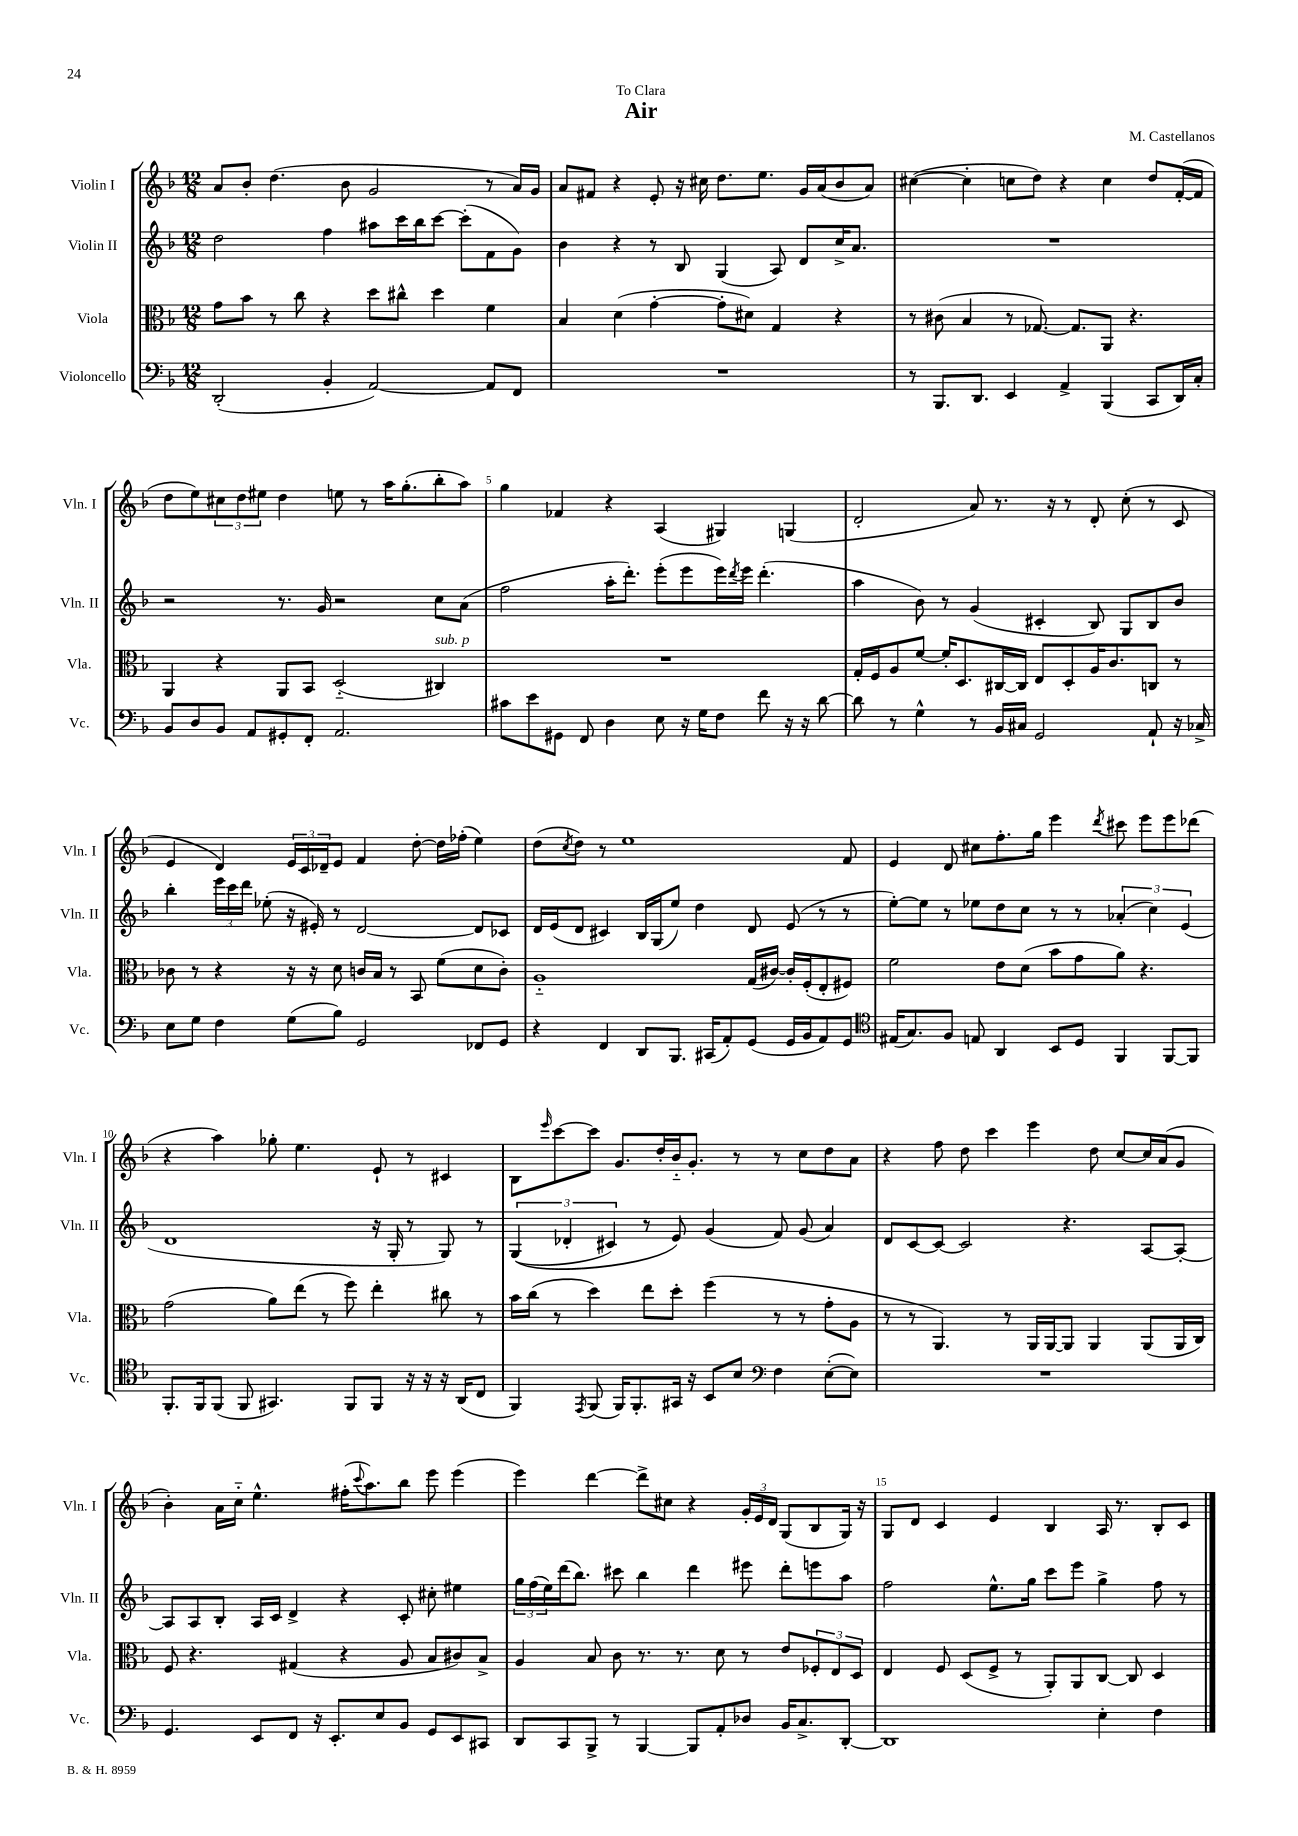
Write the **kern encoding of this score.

**kern	**kern	**kern	**kern
*staff4	*staff3	*staff2	*staff1
*clefF4	*clefC3	*clefG2	*clefG2
*k[b-]	*k[b-]	*k[b-]	*k[b-]
*M12/8	*M12/8	*M12/8	*M12/8
(2DD'/	8g\L	2dd\	8a/L
.	8b-\J	.	8b-'/J
.	8r	.	(4.dd\
.	8cc\	.	.
4BB-'/	4r	4ff\	.
.	.	.	8b-\
[2AA/)	8dd\L	8aa#\L	2g/
.	8cc#^^\J	16ccc\L	.
.	.	16bb-\J	.
.	4dd\	[8ccc\J	.
.	.	(8ccc'\]L	.
8AA/]L	4f\	8f\	8r
8FF/J	.	8g\J)	16a/LL)
.	.	.	16g/JJ
=	=	=	=
1.r	4B-/	4b-\	8a/L
.	.	.	8f#/J
.	(4d\	4r	4r
.	[4g'\	8r	8e'/
.	.	8B-/	16r
.	.	.	16cc#\
.	8g'\]L	(4G/	8.dd\L
.	8d#\J)	.	.
.	.	.	8.ee\J
.	4G/	8A/)	.
.	.	8d/L	16g/LL
.	.	.	(16a/J
.	4r	16cc^/K	8b-/
.	.	8.a/J	.
.	.	.	8a/J)
=	=	=	=
8r	8r	1.r	([4cc#\
8.BBB-/L	(8c#\	.	.
.	4B-/	.	4cc#'\]
8.DD/J	.	.	.
4EE/	8r	.	8cc\L
.	[8.G-/)	.	8dd\J)
4AA^/	.	.	4r
.	8.G-/]L	.	.
(4BBB-/	8AA/J	.	4cc\
.	4.r	.	.
8CC/L	.	.	8dd/L
16DD/L)	.	.	([16f'/L
16C'/JJ	.	.	16f/]JJ
=	=	=	=
8BB-/L	4AA/	2r	8dd\L
8D/	.	.	8ee\)
8BB-/J	4r	.	12cc#\
.	.	.	12dd\
8AA/L	.	.	.
.	.	.	12ee#\J
8GG#'/	8AA/L	8.r	4dd\
8FF'/J	8BB-/J	.	.
.	.	16g/	.
2.AA/	(2D'~/	2r	8ee\
.	.	.	8r
.	.	.	16aa\LK
.	.	.	(8.gg'\
.	4C#/)	8cc\L	8bb-'\
.	.	(8a\J	8aa\J)
=	=	=	=
8c#\L	1.r	2ff\	4gg\
8e\	.	.	.
8GG#\J	.	.	4f-/
8FF/	.	.	.
4D\	.	16aa'\LK	4r
.	.	8.ddd'\J)	.
8E\	.	(8eee'\L	(4A/
16r	.	8eee\	.
16G\LK	.	.	.
8F\J	.	16eee\L)	4G#/)
.	.	8qddd/	.
.	.	16eee\JJ	.
8f\	.	(4.ddd'\	.
16r	.	.	(4G/
16r	.	.	.
[8d\	.	.	.
=	=	=	=
8d\]	16G'/LL	4aa\	2d'/
.	16F/J	.	.
8r	8A/	.	.
4G^^\	[8f/J	8b-\)	.
.	16f'/]LK	8r	.
.	8.D/	.	.
8r	.	(4g/	8a/)
16BB-/LL	[16C#/L	.	8.r
16C#/JJ	16C#/]JJ	.	.
2GG/	8E/L	4c#'/	.
.	.	.	16r
.	8D'/	.	8r
.	16A/K	8B-/)	8d'/
.	8.c/	.	.
.	.	8G/L	(8cc'\
8AA`/	8C/J	8B-/	8r
16r	8r	8b-/J	8c/
16C-^/	.	.	.
=	=	=	=
8E\L	8c-\	4bb-'\	4e/
8G\J	8r	.	.
4F\	4r	24eee\LL	4d/)
.	.	24ccc\	.
.	.	24ddd\JJ	.
.	.	(8ee-'\	.
(8G\L	16r	16r	24e/LL
.	.	.	24c/
.	16r	16e#'/)	.
.	.	.	24d-~/J
8B-\J)	8d\	8r	8e/J
2GG/	16c/LL	[2d/	4f/
.	16B-/JJ	.	.
.	8r	.	.
.	8BB-/	.	[8dd'\
.	(8f\L	.	16dd\]LL
.	.	.	(16ff-'\JJ
8FF-/L	8d\	8d/]L	4ee\)
8GG/J	8c'\J)	8c-/J	.
=	=	=	=
4r	1A'~	16d/LL	(8dd\L
.	.	(16e/J	.
.	.	.	8qcc/
.	.	8d/J	8dd\J)
4FF/	.	4c#/)	8r
.	.	.	1ee
8DD/L	.	16B-/LL	.
.	.	(16G/J	.
8.BBB-/J	.	8ee/J)	.
.	.	4dd\	.
(16CC#/LK	.	.	.
8AA'/)	.	.	.
(8GG/J	(16G/LL	8d/	.
.	[16c#/JJ)	.	.
16GG/LL	16c#'/]LL	(8e/	.
16BB-/J	(16F'/J	.	.
8AA/)	8E'/	8r	.
8GG/J	8F#/J)	8r	8f/
=	=	=	=
*clefC4	*	*	*
(16E#/LK	2f\	[8ee'\L)	4e/
8.G/)	.	.	.
.	.	8ee\]J	.
8F/J	.	8r	8d/
8E/	.	8ee-\L	8cc#\L
4AA/	8e\L	8dd\	8.ff'\
.	(8d\J	8cc\J	.
.	.	.	16gg\Jk
8BB-/L	8b-\L	8r	4eee\
8D/J	8g\	8r	.
.	.	.	8qddd/
4FF/	8a\J)	(6a-'/	8ccc#\
.	4.r	.	8eee\L
.	.	6cc\)	.
[8FF/L	.	.	8eee\
.	.	(6e/	.
8FF/]J	.	.	(8ddd-\J
=	=	=	=
8.FF'/L	(2g\	1d	4r
16FF/k	.	.	.
(8FF/J	.	.	4aa\)
8FF/	.	.	.
4.GG#/)	8a\L)	.	8gg-'\
.	(8ee\J	.	4.ee\
.	8r	.	.
8FF/L	8ff\)	.	.
8FF/J	4ee'\	16r	8e`/
.	.	16G'/	.
16r	.	8r	8r
16r	.	.	.
16r	8cc#\	8G/)	4c#/
(16AA/LK	.	.	.
8C/J	8r	8r	.
=	=	=	=
4FF/)	16b-\LL	&((6G/	8B-\L
.	(16cc\JJ	.	.
.	.	.	16qqeee/
.	8r	.	[8ccc\
.	.	6d-'/	.
8qEE/	.	.	.
(8FF/	4dd\)	.	8ccc\]J
.	.	6c#/)	.
16FF/LK)	.	.	8.g/L
8.FF'/	.	.	.
.	8ee\L	8r	.
.	.	.	16dd'/L
16GG#/Jk	8dd'\J	8e/&)	16b-'~/J
16r	.	.	8.g'/J
8BB-/L	(4ff\	(4g/	.
8B-/J	.	.	8r
*clefF4	*	*	*
4F\	8r	8f/)	8r
.	8r	(8g/	8cc\L
([8E'\L	8g'\L	4a/)	8dd\
8E\]J)	8A\J	.	8a\J
=	=	=	=
1.r	8r	8d/L	4r
.	8r	[8c/	.
.	4.AA/)	8c/_J	8ff\
.	.	2c/]	8dd\
.	.	.	4ccc\
.	8r	.	.
.	16AA/LL	.	4eee\
.	[16AA/J	.	.
.	8AA/]J	4.r	.
.	4AA/	.	8dd\
.	.	.	[8cc/L
.	(8AA/L	[8A/L	16cc/]L
.	.	.	(16a/J
.	16AA/L	8A'/_J	8g/J
.	16C/JJ)	.	.
=	=	=	=
4.GG/	8F/	8A/]L	4b-'\)
.	4.r	8A/	.
.	.	8B-'/J	16a\LL
.	.	.	16cc'~\JJ
8EE/L	.	16A/LL	4.ee^^\
.	.	16c/JJ	.
8FF/J	(4G#/	4d^/	.
16r	.	.	.
8.EE'/L	.	.	.
.	4r	4r	(16ff#'\LK
.	.	.	8qqccc/
.	.	.	8.aa\)
8E/	.	.	.
8BB-/J	8A/	8c'/	8bb-\J
8GG/L	8B-/L	8cc#'\	8eee\
8EE/	8c#/)	4ee#\	(4eee\
8CC#/J	8B-^/J	.	.
=	=	=	=
8DD/L	4A/	24gg\LL	4eee\)
.	.	(24ff\	.
.	.	24ee\)	.
8CC/	.	(16ddd\J	.
.	.	8.bb-\J)	.
8BBB-^/J	8B-/	.	[4ddd\
8r	8c\	8ccc#\	.
[4BBB-/	8.r	4bb-\	8ddd^\]L
.	.	.	8cc#\J
.	8.r	.	.
8BBB-/]L	.	4ddd\	4r
8AA'/	8d\	.	.
8D-/J	8r	8eee#\	24g'/LL
.	.	.	24e/
.	.	.	24d/JJ
16BB-/LK	8e/L	8ddd'\L	(8G/L
8.C^/	.	.	.
.	12F-'/	8eee\	8B-/
.	12E/	.	.
[8DD'/J	.	8aa\J	16G/Jk)
.	12D/J	.	.
.	.	.	16r
=	=	=	=
1DD]	4E/	2ff\	8G/L
.	.	.	8d/J
.	8F/	.	4c/
.	(8D/L	.	.
.	8F^/J	8.ee^^\L	4e/
.	8r	.	.
.	.	16gg\Jk	.
.	8AA'/L)	8ccc\L	4B-/
.	8AA/	8eee\J	.
4E'\	[8C/J	4gg^\	16A/
.	.	.	8.r
.	8C/]	.	.
4F\	4D/	8ff\	8B-'/L
.	.	8r	8c/J
==	==	==	==
*-	*-	*-	*-
